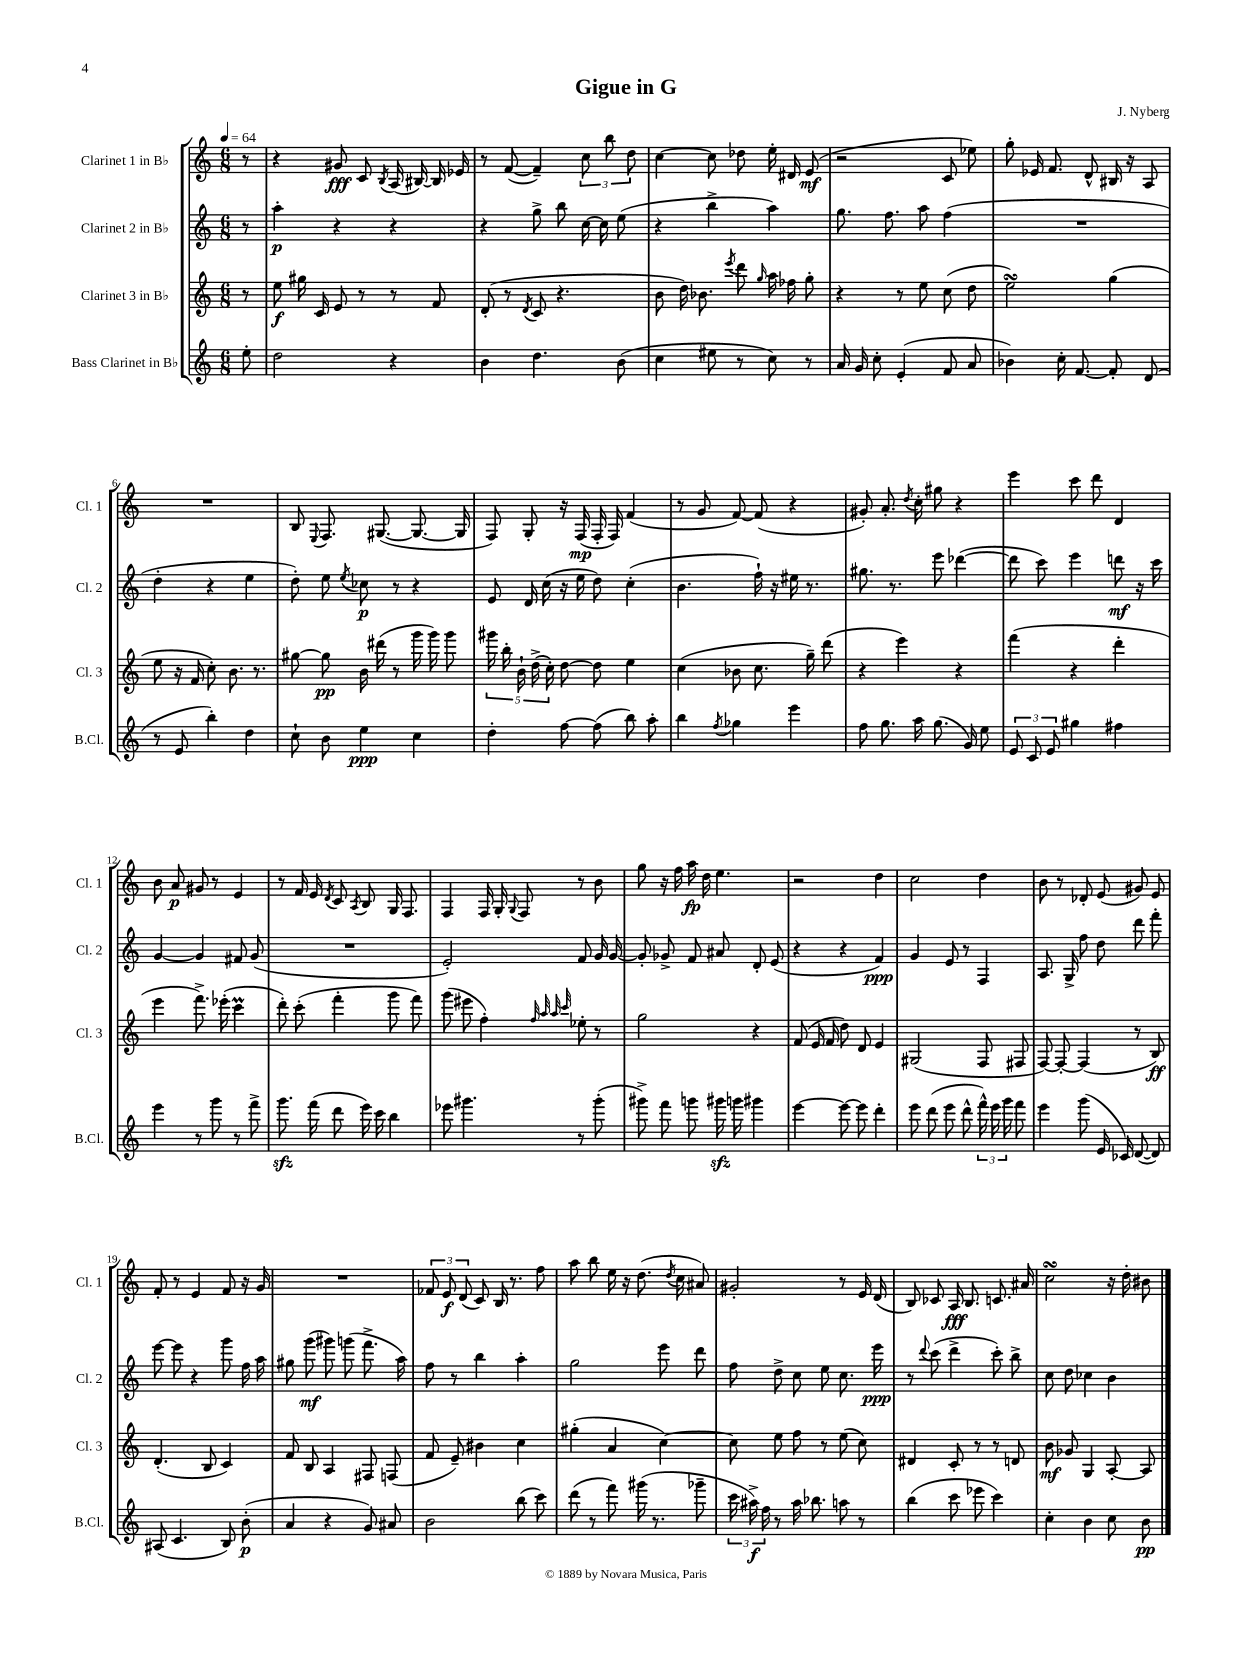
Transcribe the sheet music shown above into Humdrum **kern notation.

**kern	**dynam	**kern	**dynam	**kern	**dynam	**kern	**dynam
*part4	*part4	*part3	*part3	*part2	*part2	*part1	*part1
*staff4	*staff4	*staff3	*staff3	*staff2	*staff2	*staff1	*staff1
*I"Bass Clarinet in B♭	*	*I"Clarinet 3 in B♭	*	*I"Clarinet 2 in B♭	*	*I"Clarinet 1 in B♭	*
*I'B.Cl.	*	*I'Cl. 3	*	*I'Cl. 2	*	*I'Cl. 1	*
*clefG2	*	*clefG2	*	*clefG2	*	*clefG2	*
*k[]	*	*k[]	*	*k[]	*	*k[]	*
*M6/8	*	*M6/8	*	*M6/8	*	*M6/8	*
*MM64	*	*MM64	*	*MM64	*	*MM64	*
=	=	=	=	=	=	=	=
8ee'\	.	8r	.	8r	.	8r	.
=1	=1	=1	=1	=1	=1	=1	=1
2dd\	.	8ee\	f	4aa'\	p	4r	.
.	.	16gg#X\	.	.	.	.	.
.	.	16c/	.	.	.	.	.
.	.	8e/	.	4r	.	8g#X/	fff
.	.	8r	.	.	.	8c/	.
.	.	.	.	.	.	8qB/	.
4r	.	8r	.	4r	.	(16A/	.
.	.	.	.	.	.	[16B#X/)	.
.	.	8f/	.	.	.	16B#/]	.
.	.	.	.	.	.	16e-X/	.
=2	=2	=2	=2	=2	=2	=2	=2
4b\	.	(8d'/	.	4r	.	8r	.
.	.	8r	.	.	.	([8f/	.
.	.	8qd/	.	.	.	.	.
4.dd\	.	8c/	.	8gg^\	.	4f~/])	.
.	.	4.r	.	8bb\	.	.	.
.	.	.	.	[16cc\	.	12cc\	.
.	.	.	.	16cc\]	.	.	.
.	.	.	.	.	.	12bb\	.
(8b\	.	.	.	(8ee\	.	.	.
.	.	.	.	.	.	12dd\	.
=3	=3	=3	=3	=3	=3	=3	=3
4cc\	.	8b\	.	4r	.	[4cc\	.
.	.	16dd\)	.	.	.	.	.
.	.	8.b-X\	.	.	.	.	.
8ee#X\	.	.	.	4bb^\	.	8cc\]	.
.	.	8qeee/	.	.	.	.	.
8r	.	8ddd\	.	.	.	8dd-X\	.
.	.	16qqgg/	.	.	.	.	.
8cc\)	.	16aa\	.	4aa\)	.	16ee'\	.
.	.	16ff-X\	.	.	.	16d#X/	.
8r	.	8gg'\	.	.	.	(8e/	mf
=4	=4	=4	=4	=4	=4	=4	=4
16a/	.	4r	.	8.gg\	.	2r	.
16g/	.	.	.	.	.	.	.
8cc'\	.	.	.	.	.	.	.
.	.	.	.	8.ff\	.	.	.
(4e'/	.	8r	.	.	.	.	.
.	.	8ee\	.	8aa\	.	.	.
8f/	.	(8cc\	.	(4ff\	.	8c/	.
8a/	.	8dd\	.	.	.	8ee-X\)	.
=5	=5	=5	=5	=5	=5	=5	=5
4b-X\)	.	2eesSsS\)	.	2.r	.	8gg'\	.
.	.	.	.	.	.	16e-X/	.
.	.	.	.	.	.	8.f/	.
16cc'\	.	.	.	.	.	.	.
[8.f/	.	.	.	.	.	.	.
.	.	.	.	.	.	8d^^/	.
8f'/]	.	(4gg\	.	.	.	16B#X/	.
.	.	.	.	.	.	16r	.
(8d/	.	.	.	.	.	8A/	.
!!LO:LB:g=z
=6	=6	=6	=6	=6	=6	=6	=6
8r	.	8ee\	.	4dd'\	.	2.r	.
8e/	.	16r	.	.	.	.	.
.	.	16f/	.	.	.	.	.
4bb'\)	.	8cc'\)	.	4r	.	.	.
.	.	8.b\	.	.	.	.	.
4dd\	.	.	.	4ee\	.	.	.
.	.	8.r	.	.	.	.	.
=7	=7	=7	=7	=7	=7	=7	=7
8cc`\	.	[8gg#X\	.	8dd'\)	.	8B/	.
.	.	.	.	.	.	8qqE/	.
8b\	.	8gg#\]	pp	8ee\	.	8.F/	.
.	.	.	.	8qee/	.	.	.
4ee\	ppp	16b\	.	8cc-X\	p	.	.
.	.	(16ddd#X\	.	.	.	([8.G#X/	.
.	.	8r	.	8r	.	.	.
4cc\	.	16ggg\	.	4r	.	8.G#/_	.
.	.	16ggg\)	.	.	.	.	.
.	.	8ggg\	.	.	.	.	.
.	.	.	.	.	.	16G#/]	.
=8	=8	=8	=8	=8	=8	=8	=8
4dd'\	.	20ggg#X\	.	8e/	.	8F/)	.
.	.	20bb'\	.	.	.	.	.
.	.	20b`\	.	.	.	.	.
.	.	.	.	16d/	.	8G'/	.
.	.	(20dd^\	.	.	.	.	.
.	.	.	.	(16cc\	.	.	.
.	.	20cc'\)	.	.	.	.	.
[8ff\	.	[8dd\	.	16r	.	16r	.
.	.	.	.	16ee\	.	(16F/	mp
(8ff\]	.	8dd\]	.	8dd\)	.	16F'/	.
.	.	.	.	.	.	16F/)	.
8bb\)	.	4ee\	.	(4cc'\	.	(4f/	.
8aa'\	.	.	.	.	.	.	.
=9	=9	=9	=9	=9	=9	=9	=9
4bb\	.	(4cc\	.	4.b\	.	8r	.
.	.	.	.	.	.	8g/	.
8qff/	.	.	.	.	.	.	.
4gg-X\	.	8b-X\	.	.	.	[8f/)	.
.	.	8.cc\	.	16ff`\)	.	(8f/]	.
.	.	.	.	16r	.	.	.
4eee\	.	.	.	16ee#X\	.	4r	.
.	.	16gg~\)	.	8.r	.	.	.
.	.	(8ddd\	.	.	.	.	.
=10	=10	=10	=10	=10	=10	=10	=10
8ff\	.	4r	.	8.gg#X\	.	8g#X'/)	.
8.gg\	.	.	.	.	.	8.a'/	.
.	.	.	.	8.r	.	.	.
.	.	4eee\)	.	.	.	.	.
.	.	.	.	.	.	8qdd/	.
16aa\	.	.	.	.	.	16cc'\	.
(8.gg\	.	.	.	8eee\	.	8gg#X\	.
.	.	4r	.	([4ddd-X\	.	4r	.
16g/)	.	.	.	.	.	.	.
8ee\	.	.	.	.	.	.	.
=11	=11	=11	=11	=11	=11	=11	=11
12e/	.	(4fff\	.	8ddd-\]	.	4eee\	.
12c/	.	.	.	.	.	.	.
.	.	.	.	8ccc\)	.	.	.
12e/	.	.	.	.	.	.	.
4gg#X\	.	4r	.	4eee\	.	8ccc\	.
.	.	.	.	.	.	8ddd\	.
4ff#X\	.	4ddd'\	.	8dddn\	mf	4d/	.
.	.	.	.	16r	.	.	.
.	.	.	.	16ccc\	.	.	.
!!LO:LB:g=z
=12	=12	=12	=12	=12	=12	=12	=12
4eee\	.	4eee\	.	[4g/	.	8b\	.
.	.	.	.	.	.	8a/	p
8r	.	8.fff^\)	.	4g/]	.	8g#X/	.
8ggg\	.	.	.	.	.	8r	.
.	.	(16eee-X'\	.	.	.	.	.
8r	.	4cccM\	.	8f#X/	.	4e/	.
8fff^\	.	.	.	(8g/	.	.	.
=13	=13	=13	=13	=13	=13	=13	=13
8.gggzz\	.	8ddd'\)	.	2.r	.	8r	.
.	.	(8ccc'\	.	.	.	16f/	.
(16fff\	.	.	.	.	.	16e/	.
.	.	.	.	.	.	8qd/	.
8ddd\	.	4fff'\	.	.	.	8c/	.
.	.	.	.	.	.	8qA/	.
16eee\)	.	.	.	.	.	8B/	.
16ccc\	.	.	.	.	.	.	.
4bb\	.	8ggg\	.	.	.	16G/	.
.	.	.	.	.	.	8.F/	.
.	.	8fff\)	.	.	.	.	.
=14	=14	=14	=14	=14	=14	=14	=14
8eee-X\	.	(8ggg\	.	2e'/)	.	4F/	.
4.ggg#X\	.	8eee#X\	.	.	.	.	.
.	.	4ff'\)	.	.	.	16F/	.
.	.	.	.	.	.	16G'/	.
.	.	.	.	.	.	8qqG/	.
.	.	.	.	.	.	8F/	.
.	.	32qqff/	.	.	.	.	.
.	.	32qqaa/	.	.	.	.	.
.	.	32qqaa/	.	.	.	.	.
.	.	32qqccc/	.	.	.	.	.
8r	.	8ee-X'\	.	8f/	.	8r	.
(8ggg#'\	.	8r	.	16g/	.	8b\	.
.	.	.	.	[16g/	.	.	.
=15	=15	=15	=15	=15	=15	=15	=15
8ggg#X^\)	.	2gg\	.	8g'/]	.	8gg\	.
8fff\	.	.	.	8g-X^/	.	16r	.
.	.	.	.	.	.	16ff\	.
8gggn\	.	.	.	8f/	.	16aa\	fp
.	.	.	.	.	.	16dd\	.
16ggg#Xzz\	.	.	.	8a#X/	.	4.ee\	.
16gggn\	.	.	.	.	.	.	.
4ggg#X\	.	4r	.	8d'/	.	.	.
.	.	.	.	(8e/	.	.	.
=16	=16	=16	=16	=16	=16	=16	=16
[4eee\	.	(8f/	.	4r	.	2r	.
.	.	16e/	.	.	.	.	.
.	.	16f/	.	.	.	.	.
8eee\_	.	8dd\)	.	4r	.	.	.
8eee\]	.	8d/	.	.	.	.	.
4ddd'\	.	4e/	.	4f/)	ppp	4dd\	.
=17	=17	=17	=17	=17	=17	=17	=17
8eee\	.	(2G#X/	.	4g/	.	2cc\	.
(8ddd\	.	.	.	.	.	.	.
8eee\	.	.	.	8e/	.	.	.
8ddd^^\	.	.	.	8r	.	.	.
24fff^^\)	.	8F/	.	4F/	.	4dd\	.
24eee\	.	.	.	.	.	.	.
24ggg\	.	.	.	.	.	.	.
8fff\	.	8F#X/	.	.	.	.	.
=18	=18	=18	=18	=18	=18	=18	=18
4eee\	.	[8F/)	.	8.A/	.	8b\	.
.	.	8F'/_	.	.	.	8r	.
.	.	.	.	16G^/	.	.	.
(8ggg\	.	(4F/]	.	8ff\	.	8d-X'/	.
16e/	.	.	.	8dd\	.	(8e/	.
16c-X/)	.	.	.	.	.	.	.
([8d/	.	8r	.	8ddd\	.	8g#X/)	.
8d/])	.	8B/)	ff	8fff'\	.	8e/	.
!!LO:LB:g=z
=19	=19	=19	=19	=19	=19	=19	=19
(8A#X/	.	(4.d'/	.	[8eee\	.	8f'/	.
4.c/	.	.	.	8eee\]	.	8r	.
.	.	.	.	4r	.	4e/	.
.	.	8B/	.	.	.	.	.
8B/)	.	4c/)	.	8ggg\	.	8f/	.
(8b'\	p	.	.	16ff\	.	16r	.
.	.	.	.	16aa\	.	16g/	.
=20	=20	=20	=20	=20	=20	=20	=20
4a/	.	8f/	.	8gg#X\	.	2.r	.
.	.	8B/	.	(8ggg\	mf	.	.
4r	.	4A/	.	8ggg#X\)	.	.	.
.	.	.	.	(8gggn\	.	.	.
8g/)	.	8F#X/	.	8.fff^\	.	.	.
8a#X/	.	(8Fn/	.	.	.	.	.
.	.	.	.	16aa\)	.	.	.
=21	=21	=21	=21	=21	=21	=21	=21
2b\	.	8f/	.	8ff\	.	12f-X/	.
.	.	.	.	.	.	12e/	f
.	.	8e~/)	.	8r	.	.	.
.	.	.	.	.	.	(12d/	.
.	.	4b#X\	.	4bb\	.	8c/)	.
.	.	.	.	.	.	16B/	.
.	.	.	.	.	.	8.r	.
(8bb\	.	4cc\	.	4aa'\	.	.	.
8ccc\)	.	.	.	.	.	8ff\	.
=22	=22	=22	=22	=22	=22	=22	=22
(8ddd\	.	(4gg#X'\	.	2gg\	.	8aa\	.
8r	.	.	.	.	.	8bb\	.
8fff\)	.	4a/	.	.	.	16ee\	.
.	.	.	.	.	.	16r	.
(16ggg#X\	.	.	.	.	.	(8.dd\	.
8.r	.	.	.	.	.	.	.
.	.	[4cc\)	.	8eee\	.	.	.
.	.	.	.	.	.	8qdd/	.
.	.	.	.	.	.	16cc\	.
8ggg-X~\	.	.	.	8ddd\	.	8a#X/)	.
=23	=23	=23	=23	=23	=23	=23	=23
24ccc\	.	8cc\]	.	8ff\	.	2g#X'/	.
24aa#X^\)	f	.	.	.	.	.	.
24ff\	.	.	.	.	.	.	.
8r	.	8ee\	.	8dd^\	.	.	.
16aa#\	.	8ff\	.	8cc\	.	.	.
8.bb-X\	.	.	.	.	.	.	.
.	.	8r	.	8ee\	.	.	.
8aan\	.	(8ee\	.	8.cc\	.	8r	.
8r	.	8cc\)	.	.	.	16e/	.
.	.	.	.	16eee\	ppp	(16d/	.
=24	=24	=24	=24	=24	=24	=24	=24
(4bb\	.	4d#X/	.	8r	.	8B/)	.
.	.	.	.	8qqddd/	.	.	.
.	.	.	.	(8ccc\	.	8c-X/	.
8ccc\	.	8c'/	.	4ddd^\	.	16A/	fff
.	.	.	.	.	.	8.B/	.
8eee-X\	.	8r	.	.	.	.	.
4ccc\)	.	8r	.	8ccc'\)	.	8.cn/	.
.	.	8dn/	.	8bb^\	.	.	.
.	.	.	.	.	.	16a#X/	.
=25	=25	=25	=25	=25	=25	=25	=25
4cc'\	.	8b\	mf	8cc\	.	2ccsSSs\	.
.	.	8g-X/	.	8dd\	.	.	.
4b\	.	4G/	.	4cc-X\	.	.	.
8cc\	.	[8A'/	.	4b\	.	16r	.
.	.	.	.	.	.	16dd'\	.
8b\	pp	8A/]	.	.	.	8b#X\	.
==	==	==	==	==	==	==	==
*-	*-	*-	*-	*-	*-	*-	*-
